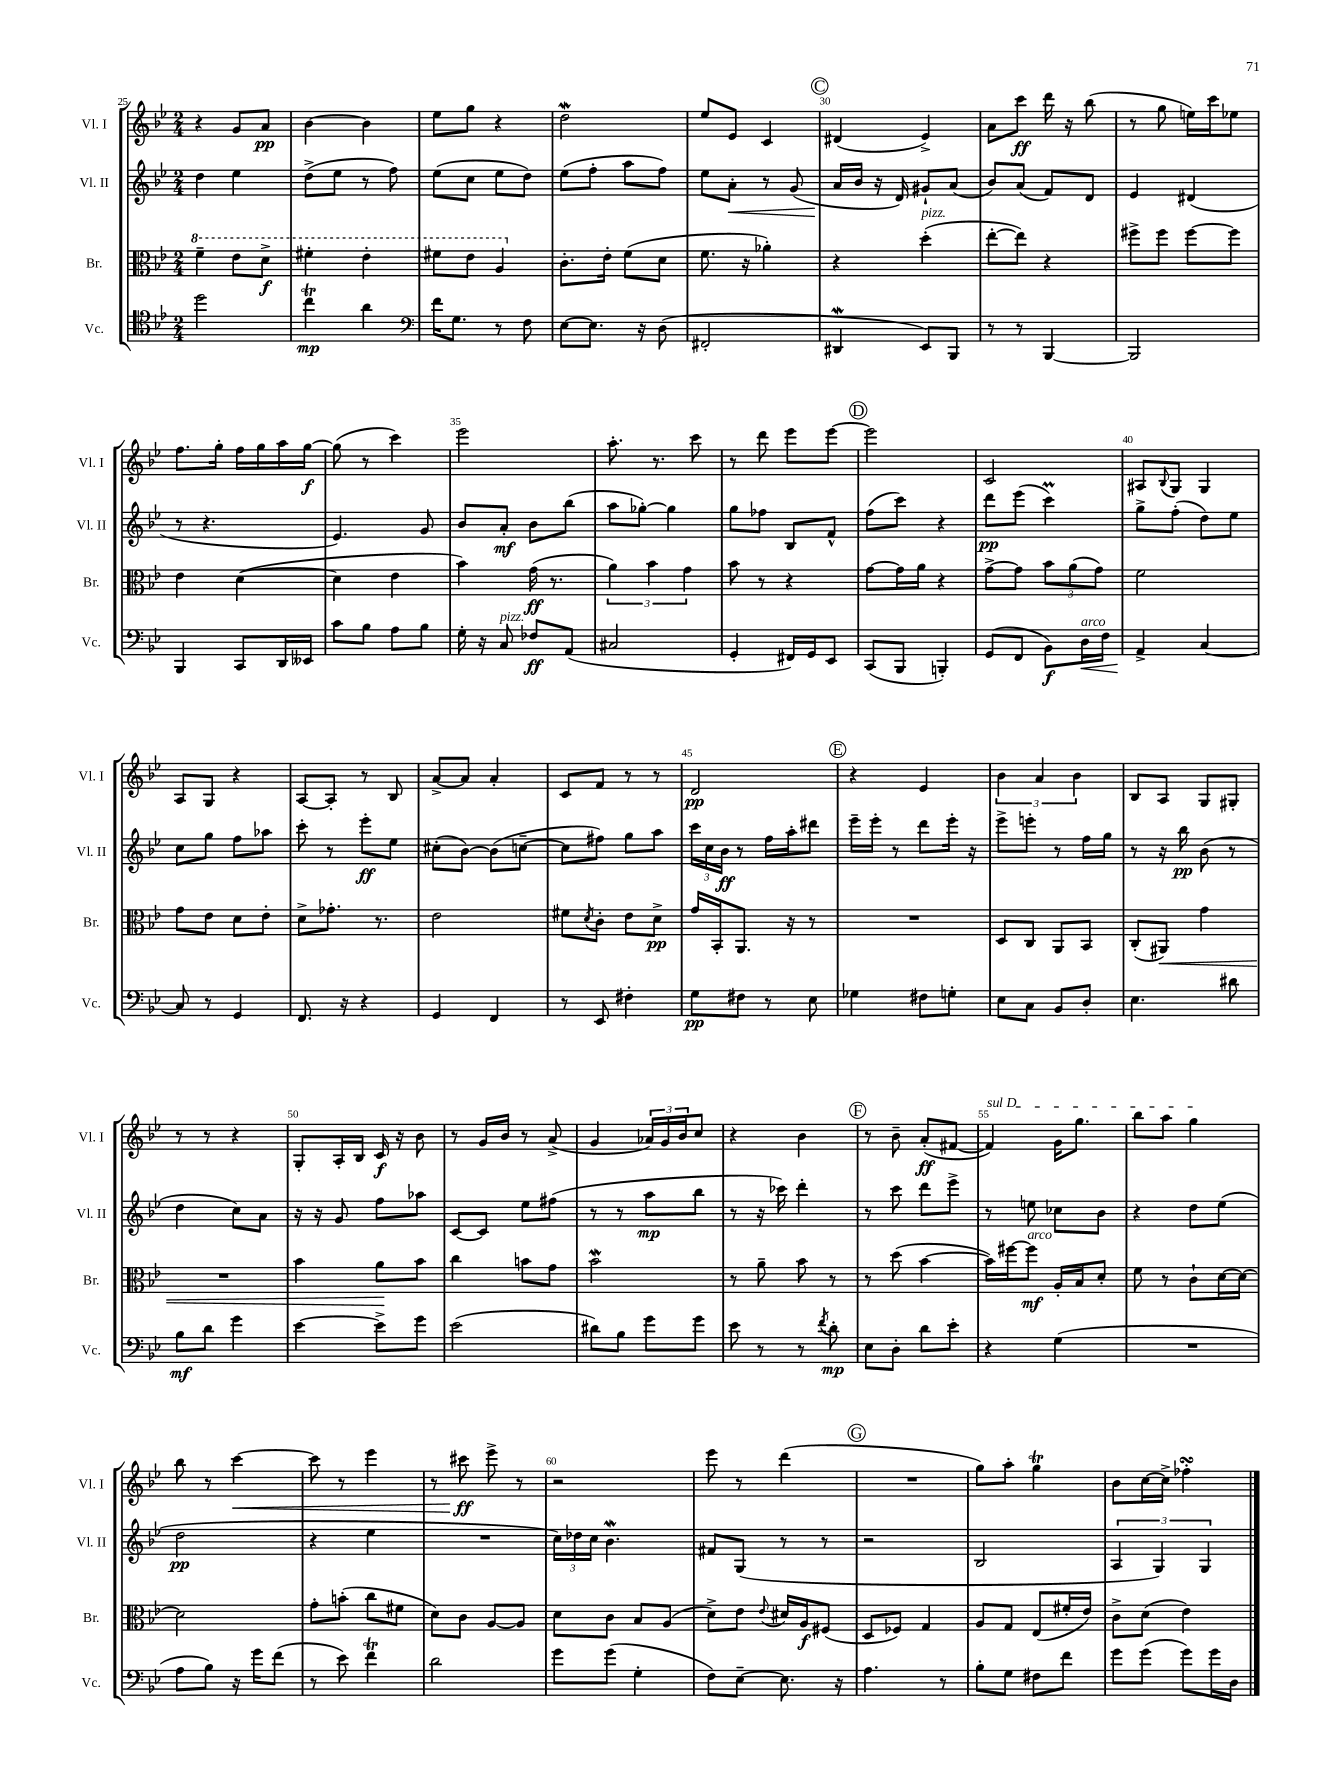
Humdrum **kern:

**kern	**kern	**kern	**kern
*staff4	*staff3	*staff2	*staff1
*clefC4	*clefC3	*clefG2	*clefG2
*k[b-e-]	*k[b-e-]	*k[b-e-]	*k[b-e-]
*M2/4	*M2/4	*M2/4	*M2/4
2dd\	4ff~\	4dd\	4r
.	8ee-\L	4ee-\	8g/L
.	8dd^\J	.	8a/J
=	=	=	=
4cc\	4ff#'\	(8dd^\L	[4b-\
.	.	8ee-\J	.
4a\	4ee-'\	8r	4b-\]
.	.	8ff\)	.
=	=	=	=
*clefF4	*	*	*
16f\LK	8ff#\L	(8ee-\L	8ee-\L
8.G\J	.	.	.
.	8ee-\J	8cc\J	8gg\J
8r	4a/	8ee-\L	4r
8F\	.	8dd\J)	.
=	=	=	=
[8E-\L	8.c'\L	(8ee-\L	2dd\
8.E-\]J	.	8ff'\J	.
.	16e-'\Jk	.	.
.	(8f\L	8aa\L	.
16r	.	.	.
(8D\	8d\J	8ff\J)	.
=	=	=	=
2FF#'/	8.f\	8ee-\L	8ee-/L
.	.	8a'\J	8e-/J
.	16r	.	.
.	4a-'\)	8r	4c/
.	.	(8g/	.
=	=	=	=
4DD#/	4r	16a/LL	(4d#/
.	.	16b-/JJ	.
.	.	16r	.
.	.	16d/)	.
8EE-/L)	(4dd'\	8g#`/L	4e-^/)
8BBB-/J	.	(8a/J	.
=	=	=	=
8r	[8ee-'\L	8b-/L)	8a\L
8r	8ee-\]J)	(8a/J	8ccc\J
[4BBB-/	4r	8f/L)	16ddd\
.	.	.	16r
.	.	8d/J	(8bb-\
=	=	=	=
2BBB-/]	8ff#^\L	4e-/	8r
.	8ff#\J	.	8gg\
.	[8ff#\L	(4d#/	16ee\LL)
.	.	.	16ccc\J
.	8ff#\]J	.	8ee-\J
=	=	=	=
4BBB-/	4e-\	8r	8.ff\L
.	.	4.r	.
.	.	.	16gg'\Jk
8CC/L	([4d\	.	16ff\LL
.	.	.	16gg\
16DD/L	.	.	16aa\
16EE--/JJ	.	.	[16gg\JJ
=	=	=	=
8c\L	4d\]	4.e-/)	(8gg\]
8B-\J	.	.	8r
8A\L	4e-\	.	4ccc\)
8B-\J	.	8g/	.
=	=	=	=
16G'\	4b-\)	8b-/L	2eee-\
16r	.	.	.
8C/	.	8a'/J	.
8F-/L	(16g\	8b-\L	.
.	8.r	.	.
(8AA/J	.	(8bb-\J	.
=	=	=	=
2C#/	6a\)	8aa\L	8.aa'\
.	.	[8gg-'\J)	.
.	6b-\	.	.
.	.	.	8.r
.	.	4gg-\]	.
.	6g\	.	.
.	.	.	8ccc\
=	=	=	=
4GG'/	8b-\	8gg\L	8r
.	8r	8ff-\J	8ddd\
16FF#/LL)	4r	8B-/L	8eee-\L
16GG/J	.	.	.
8EE-/J	.	8f^^/J	[8eee-\J
=	=	=	=
(8CC/L	[8g\L	(8ff\L	2eee-\]
8BBB-/J	16g\]L	8ccc\J)	.
.	16a\JJ	.	.
4BBB'/)	4r	4r	.
=	=	=	=
(8GG/L	[8g^\L	8ddd\L	2c/
8FF/J	8g\]J	(8eee-\J	.
8BB-\L)	12b-\L	4ccc\)	.
.	(12a\	.	.
16D\L	.	.	.
.	12g\J)	.	.
16F\JJ	.	.	.
=	=	=	=
4AA^/	2f\	8gg^\L	8A#/L
.	.	.	8qqB-/
.	.	(8ff'\J	8G/J
[4C/	.	8dd\L)	4G/
.	.	8ee-\J	.
=	=	=	=
8C/]	8g\L	8cc\L	8A/L
8r	8e-\J	8gg\J	8G/J
4GG/	8d\L	8ff\L	4r
.	8e-'\J	8aa-\J	.
=	=	=	=
8.FF/	8d^\L	8ccc'\	[8A/L
.	8.g-'\J	8r	8A'/]J
16r	.	.	.
4r	.	8eee-'\L	8r
.	8.r	.	.
.	.	8ee-\J	8B-/
=	=	=	=
4GG/	2e-\	(8cc#'\L	[8a^/L
.	.	[8b-\J)	8a/]J
4FF/	.	(8b-\]L	4a'/
.	.	[8cc~\J	.
=	=	=	=
8r	8f#\L	8cc\]L	8c/L
.	8qd/	.	.
8EE-/	8c'\J	8ff#\J)	8f/J
4F#'\	8e-\L	8gg\L	8r
.	8d^\J	8aa\J	8r
=	=	=	=
8G\L	16g/LL	24ccc\LL	2d/
.	.	24cc\	.
.	16BB-'/J	.	.
.	.	24b-\JJ	.
8F#\J	8.AA/J	8r	.
8r	.	16ff\LL	.
.	16r	16aa'\J	.
8E-\	8r	8ddd#\J	.
=	=	=	=
4G-\	2r	16eee-~\LL	4r
.	.	16eee-'\JJ	.
.	.	8r	.
8F#\L	.	8ddd\L	4e-/
8G'\J	.	16eee-'\Jk	.
.	.	16r	.
=	=	=	=
8E-\L	8D/L	8eee-^\L	6b-\
8C\J	8C/J	8eee'\J	.
.	.	.	6a/
8BB-/L	8AA/L	8r	.
.	.	.	6b-\
8D'/J	8BB-/J	16ff\LL	.
.	.	16gg\JJ	.
=	=	=	=
4.E-\	(8C'/L	8r	8B-/L
.	8AA#/J)	16r	8A/J
.	.	16bb-\	.
.	4g\	(8b-\	8G/L
8d#\	.	8r	8G#'/J
=	=	=	=
8B-\L	2r	4dd\	8r
8d\J	.	.	8r
4g\	.	8cc\L)	4r
.	.	8a\J	.
=	=	=	=
[4e-\	4b-\	16r	8G'/L
.	.	16r	.
.	.	8g/	16A'/L
.	.	.	16B-/JJ
8e-^\]L	8a\L	8ff\L	16c/
.	.	.	16r
8g\J	8b-\J	8aa-\J	8b-\
=	=	=	=
(2e-\	4cc\	[8c/L	8r
.	.	8c/]J	16g/LL
.	.	.	16b-/JJ
.	8b\L	8ee-\L	8r
.	8g\J	(8ff#\J	(8a^/
=	=	=	=
8d#\L)	2b-\	8r	4g/
8B-\J	.	8r	.
8g\L	.	8aa\L	24a-/LL)
.	.	.	24g/
.	.	.	24b-/J
8g\J	.	8bb-\J	8cc/J
=	=	=	=
8e-\	8r	8r	4r
8r	8a~\	16r	.
.	.	16ccc-\)	.
8r	8b-\	4ddd'\	4b-\
8qf/	.	.	.
8d'\	8r	.	.
=	=	=	=
8E-\L	8r	8r	8r
8D'\J	(8dd\	8ccc\	8b-~\
8d\L	[4b-\	8ddd\L	(8a'/L
8e-'\J	.	8eee-^\J	[8f#/J
=	=	=	=
4r	16b-\]LL)	8r	4f#/])
.	[16ff#\J	.	.
.	8ff#\]J	8ee\	.
(4G\	16A'/LL	8cc-\L	16g\LK
.	16B-/J	.	8.gg\J
.	8d'/J	8b-\J	.
=	=	=	=
2r	8f\	4r	8bb-\L
.	8r	.	8aa\J
.	8c`\L	8dd\L	4gg\
.	[16d\L	(8ee-\J	.
.	16d\_JJ	.	.
=	=	=	=
8A\L	2d\]	2dd\	8bb-\
8B-\J)	.	.	8r
16r	.	.	[4ccc\
16g\LK	.	.	.
(8f\J	.	.	.
=	=	=	=
8r	8g'\L	4r	8ccc\]
8e-\)	(8b'\J	.	8r
4f\	8cc\L	4ee-\	4eee-\
.	8f#\J	.	.
=	=	=	=
2d\	8d\L)	2r	8r
.	8c\J	.	8ccc#\
.	[8A/L	.	8eee-^\
.	8A/]J	.	8r
=	=	=	=
8g\L	8d\L	24cc\LL)	2r
.	.	24dd-\	.
.	.	24cc\JJ	.
(8g\J	8c\J	4.b-\	.
4G'\	8B-/L	.	.
.	(8A/J	.	.
=	=	=	=
8F\L)	8d^\L)	8f#/L	8eee-\
[8E-~\J	8e-\J	(8G/J	8r
.	8qqe-/	.	.
8.E-\]	16d#/LL	8r	(4ddd\
.	16A/J	.	.
.	(8F#/J	8r	.
16r	.	.	.
=	=	=	=
4.A\	8D/L	2r	2r
.	8F-/J)	.	.
.	4G/	.	.
8r	.	.	.
=	=	=	=
8B-'\L	8A/L	2B-/	8gg\L)
8G\J	8G/J	.	8aa'\J
8F#\L	(8E-/L	.	4gg\
8f\J	16f#'/L	.	.
.	16e-/JJ)	.	.
=	=	=	=
8g\L	8c^\L	6A/	8b-\L
(8g\J	(8d\J	.	[16cc\L
.	.	6G/)	.
.	.	.	16cc^\]JJ
8g\L)	4e-\)	.	4ff-'\
.	.	6G/	.
16g\L	.	.	.
16D\JJ	.	.	.
==	==	==	==
*-	*-	*-	*-
